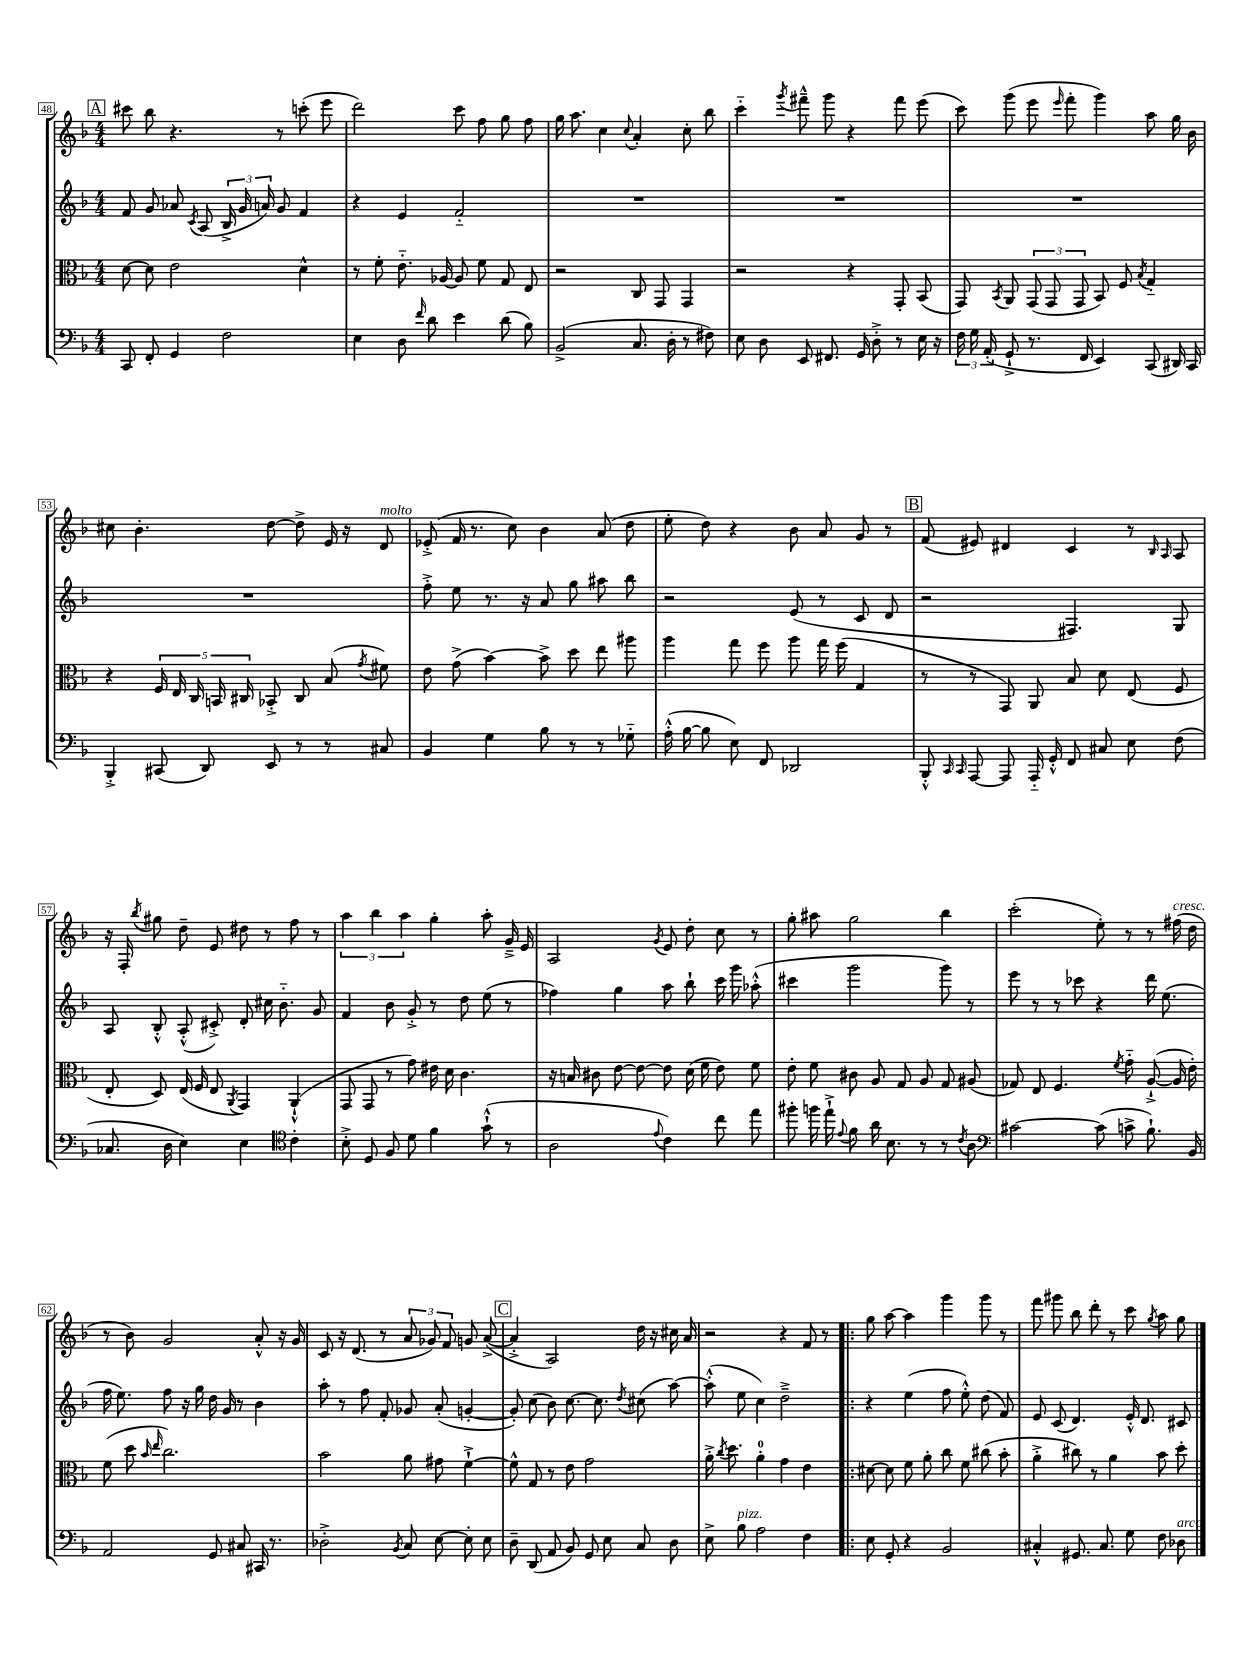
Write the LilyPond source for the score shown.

<<
\new StaffGroup <<
\new Staff = "s0" {
    \clef treble \key f \major \numericTimeSignature \time 4/4
    \autoBeamOff \mark \markup { \box "A" } cis'''8 bes''8 r4. r8 c'''8-.( e'''8 |
    d'''2) c'''8 f''8 g''8 f''8 |
    g''16 a''8. c''4 \appoggiatura { c''8 } a'4-. c''8-. bes''8 |
    c'''4-_ \acciaccatura { g'''8 } fis'''8---^ g'''8 r4 fis'''8 e'''8( |
    c'''8) g'''8( e'''8 \grace { e'''16 } f'''8-. g'''4) a''8 g''16 bes'16 |
    cis''8 bes'4.-. d''8~ d''8-> e'16 r16 d'8^\markup { \italic "molto" } |
    ees'8-.->( f'16 r8. c''8) bes'4 a'8( d''8 |
    e''8-. d''8) r4 bes'8 a'8 g'8 r8 |
    \mark \markup { \box "B" } f'8( eis'8) dis'4 c'4 r8 \grace { bes16 a16 } a8 |
    r16 f16-. \acciaccatura { bes''8 } gis''8 d''8-- e'8 dis''8 r8 f''8 r8 |
    \tuplet 3/2 { a''4 bes''4 a''4 } g''4-. a''8-. g'16---> e'16 |
    a2 \acciaccatura { g'8 } e'8 d''8-. c''8 r8 |
    g''8-. ais''8 g''2 bes''4 |
    c'''2-.( e''8-.) r8 r8 fis''16^\markup { \italic "cresc." }( d''16 |
    r8 bes'8) g'2 a'8-.-^ r16 g'16 |
    c'8 r16 d'8.( r8 \tuplet 3/2 { a'8 ges'8) f'8 } g'8 a'8~->( |
    \mark \markup { \box "C" } a'4-.-> a2) d''16 r16 cis''16 a'16 |
    r2 r4 f'8 r8 |
    \bar ".|:" g''8 a''8~ a''4 g'''4 g'''8 r8 |
    f'''8 gis'''8 bes''8 d'''8-. r8 c'''8 \acciaccatura { g''8 } a''8 g''8 \bar "|." |
}
\new Staff = "s1" {
    \clef treble \key f \major \numericTimeSignature \time 4/4
    \autoBeamOff \mark \markup { \box "A" } f'8 g'8 aes'8 \acciaccatura { c'8 } a8( \tuplet 3/2 { bes16-> g'16 a'16) } g'8 f'4 |
    r4 e'4 f'2-_ |
    R1 |
    R1 |
    R1 |
    R1 |
    f''8-.-> e''8 r8. r16 a'8 g''8 ais''8 bes''8 |
    r2 e'8( r8 c'8 d'8 |
    \mark \markup { \box "B" } r2 fis4.) g8 |
    a8 bes8-.-^ a8-.-^( cis'8-.->) d'8-. cis''16 bes'8.-_ g'8 |
    f'4 bes'8 g'8-.-> r8 d''8 e''8( r8 |
    fes''4) g''4 a''8 bes''8-! c'''16 g'''16 aes''8-.-^( |
    cis'''4 g'''2 g'''8) r8 |
    e'''8 r8 r8 ces'''8 r4 d'''16 e''8.( |
    f''16 e''8.) f''8 r16 g''16 d''16 g'16 r8 bes'4 |
    a''8-. r8 f''8 f'8-. ges'8 a'8-.( g'4~-. |
    \mark \markup { \box "C" } g'8-.) c''8( bes'8) c''8.~ c''8. \acciaccatura { d''8 } cis''8( a''8~) |
    a''8-.-^( e''8 c''4) d''2---> |
    \bar ".|:" r4 e''4( f''8 e''8-.-^) d''8( f'8) |
    e'8 c'8( d'4.) e'16-.-^ d'8. cis'8 \bar "|." |
}
\new Staff = "s2" {
    \clef alto \key f \major \numericTimeSignature \time 4/4
    \autoBeamOff \mark \markup { \box "A" } d'8~ d'8 e'2 d'4-^ |
    r8 f'8-. e'8.-_ aes16~ aes8 f'8 g8 e8 |
    r2 c8 g,8 g,4 |
    r2 r4 g,8-. bes,8( |
    g,8) \acciaccatura { bes,8 } a,8 \tuplet 3/2 { g,8( g,8 g,8 } bes,8) f8 \acciaccatura { bes8 } g4-_ |
    r4 \tuplet 5/4 { f16 e16 c16 b,16 cis16 } bes,8-.-> cis8 bes8( \acciaccatura { g'8 } fis'8) |
    e'8 g'8->( bes'4~) bes'8-> d''8 e''8 ais''8 |
    a''4 g''8 f''8 a''8 g''16 f''16( g4 |
    \mark \markup { \box "B" } r8 r8 g,8) a,8 bes8 d'8 e8( f8 |
    e8-. d8) e16( f16 e8 \acciaccatura { a,8 } g,4) a,4-!-^( |
    g,8 g,8 r8 g'8) eis'16 d'16 c'4. |
    r16 b16 cis'8 e'8~ e'8~ e'8 d'16( f'16 e'8) f'8 |
    e'8-. f'8 cis'8 a8 g8 a8 g8 ais8( |
    ges8) e8 f4. \acciaccatura { f'8 } g'8-_ a8~-!->( a16 e'16-.) |
    f'8( d''8 \grace { bes'16 e''16 } c''2.) |
    bes'2 a'8 gis'8 f'4~-!-> |
    \mark \markup { \box "C" } f'8-^ g8 r8 e'8 g'2 |
    a'16-.-> \acciaccatura { c''8 } d''8. a'4-0-. g'4 e'4 |
    \bar ".|:" dis'8~ dis'8 f'8 a'8-. c''8 f'8 cis''8( bes'8-. |
    a'4-.-> cis''8) r8 a'4 bes'8 d''8-. \bar "|." |
}
\new Staff = "s3" {
    \clef bass \key f \major \numericTimeSignature \time 4/4
    \autoBeamOff \mark \markup { \box "A" } c,8 f,8-. g,4 f2 |
    e4 d8 \grace { f'16 } d'8 e'4 d'8( bes8) |
    bes,2->( c8. d16-. r8 fis8) |
    e8 d8 e,8 fis,8. g,16 d8-.-> r8 e16 r16 |
    \tuplet 3/2 { f16 g16 a,16-.( } g,8-!-> r8. f,16 e,4) c,8( dis,16) c,16 |
    bes,,4-.-> cis,8( d,8) e,8 r8 r8 cis8 |
    bes,4 g4 bes8 r8 r8 ges8-_ |
    a16-.-^( bes16~ bes8 e8) f,8 des,2 |
    \mark \markup { \box "B" } bes,,8-.-^ \grace { c,16 c,16 } a,,8~ a,,8 a,,16-_ g,16-.-^ f,8 cis8 e8 f8( |
    ces8. d16 e4) e4 \clef tenor c'4-. |
    bes8-.-> d8 f8 d'8 f'4 g'8-!-^( r8 |
    a2 \appoggiatura { e'8 } c'4) c''8 e''8 |
    fis''8-. f''16 e''16-!-> \appoggiatura { e'8 } f'8 a'16 bes8. r8 r8 \acciaccatura { c'8 } a8 |
    \clef bass cis'2~ cis'8( c'8-> bes8.-!) bes,16 |
    a,2 g,8 cis8 cis,16 r8. |
    des2-.-> \acciaccatura { bes,8 } c8 e8~ e8-. e8 |
    \mark \markup { \box "C" } d8-- d,8( a,8 bes,8) g,8 e8 c8 d8 |
    e8-> bes8^\markup { \italic "pizz." } a2 f4 |
    \bar ".|:" e8 g,8-. r4 bes,2 |
    cis4-.-^ gis,8. cis8. g8 f8 des8^\markup { \italic "arco" } \bar "|." |
}
>>
>>
\layout { \context { \Score currentBarNumber = #48 \override BarNumber.stencil = #(make-stencil-boxer 0.1 0.3 ly:text-interface::print) } }
